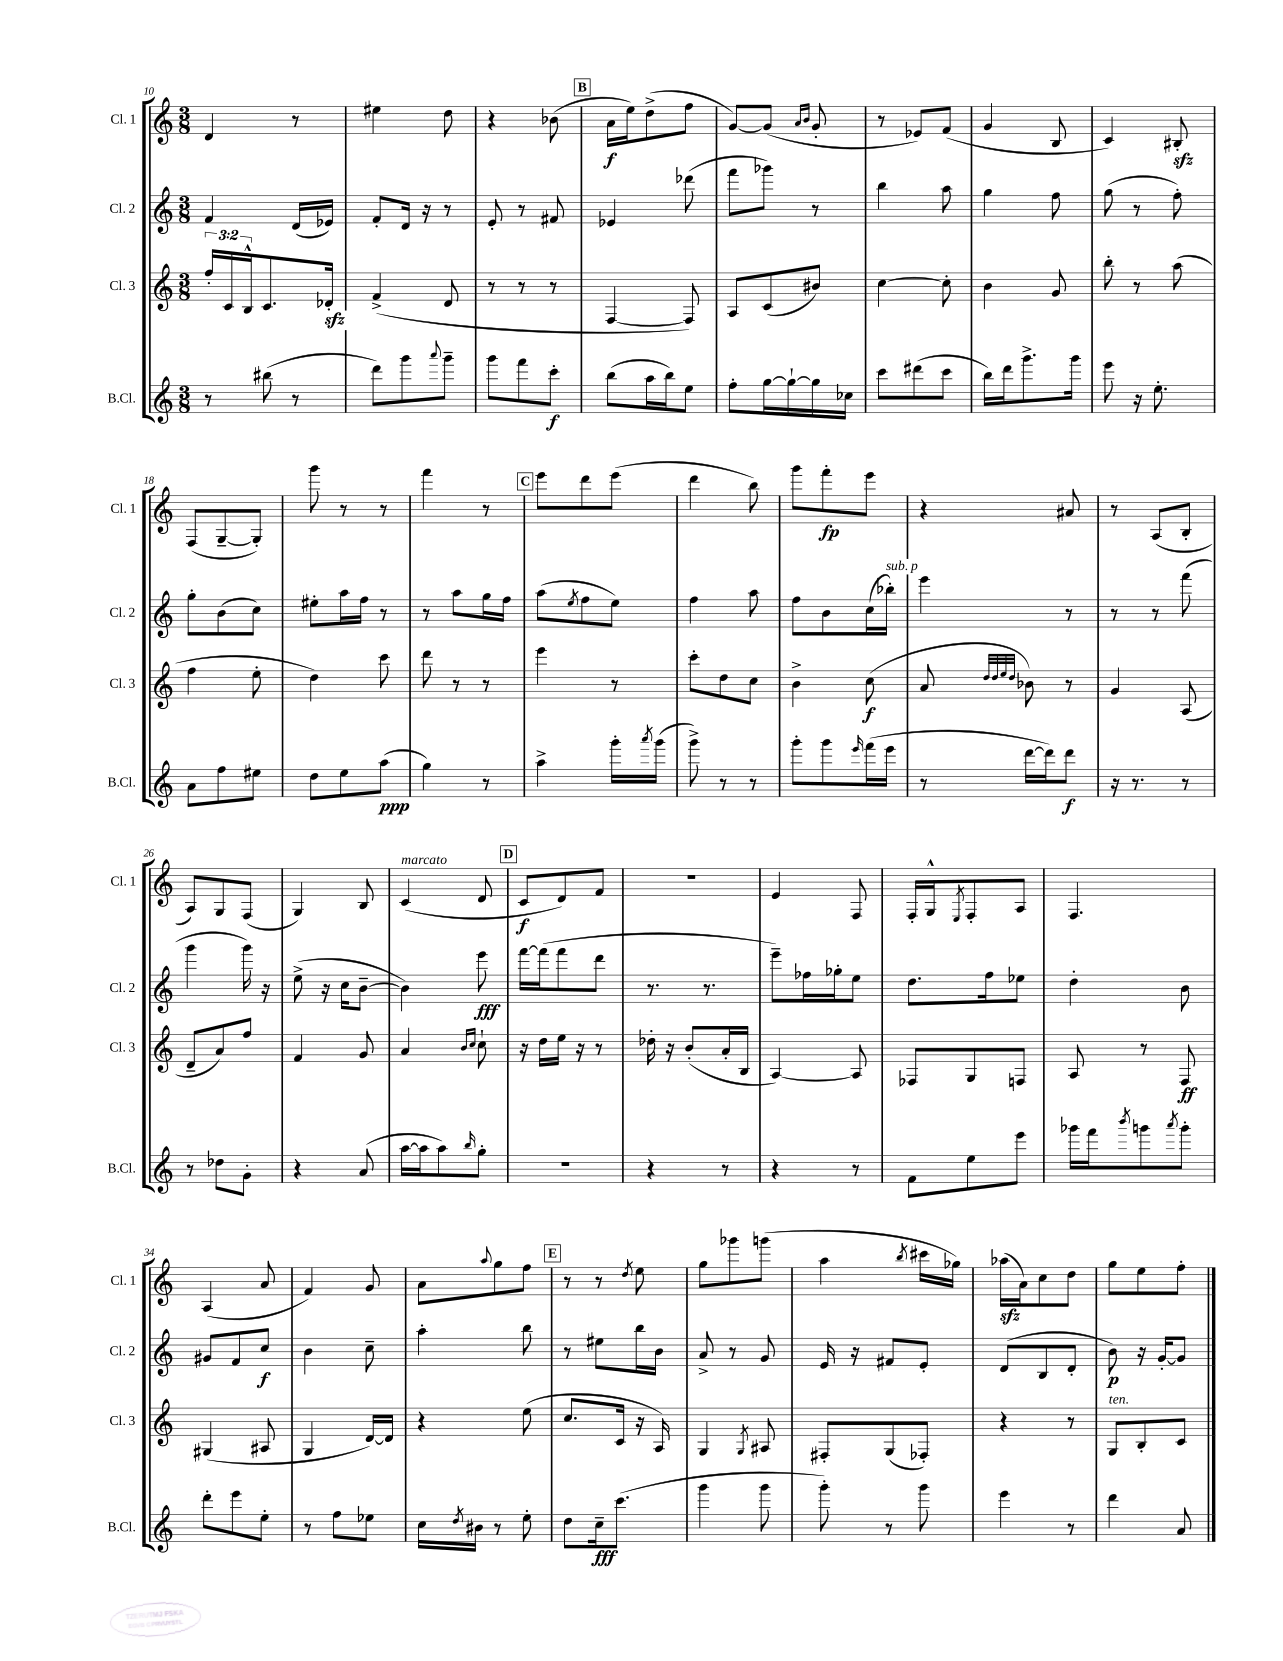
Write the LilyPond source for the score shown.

<<
\new StaffGroup <<
\new Staff = "s0" \with { instrumentName = "Cl. 1" shortInstrumentName = "Cl. 1" } {
    \clef treble \key c \major \numericTimeSignature \time 3/8
    d'4 r8 |
    eis''4 d''8 |
    r4 bes'8( |
    \mark \markup { \box "B" } a'16\f e''16) d''8->( f''8 |
    g'8~) g'8( \grace { a'16 b'16 } g'8-. |
    r8 ees'8) f'8( |
    g'4 b8 |
    c'4) bis8-.\sfz |
    f8( g8~-- g8-.) |
    g'''8 r8 r8 |
    f'''4 r8 |
    \mark \markup { \box "C" } e'''8 d'''8 e'''8( |
    d'''4 b''8) |
    g'''8 f'''8-.\fp e'''8 |
    r4 ais'8 |
    r8 a8( b8-. |
    a8) g8 f8( |
    g4) b8 |
    c'4^\markup { \italic "marcato" }( d'8 |
    \mark \markup { \box "D" } c'8\f d'8) f'8 |
    R4. |
    e'4 f8 |
    f16-. g16-^ \acciaccatura { e8 } f8-. a8 |
    f4. |
    a4( a'8 |
    f'4) g'8 |
    a'8 \appoggiatura { a''8 } g''8 f''8 |
    \mark \markup { \box "E" } r8 r8 \acciaccatura { d''8 } e''8 |
    g''8 ges'''8 g'''8( |
    a''4 \acciaccatura { b''8 } cis'''16 ges''16) |
    aes''16\sfz( a'16) c''8 d''8 |
    g''8 e''8 f''8-. \bar "|." |
}
\new Staff = "s1" \with { instrumentName = "Cl. 2" shortInstrumentName = "Cl. 2" } {
    \clef treble \key c \major \numericTimeSignature \time 3/8
    f'4 d'16( ees'16) |
    f'8-. d'16 r16 r8 |
    e'8-. r8 fis'8 |
    \mark \markup { \box "B" } ees'4 des'''8( |
    f'''8 ges'''8) r8 |
    b''4 a''8 |
    g''4 f''8 |
    g''8( r8 f''8-.) |
    g''8-. b'8( c''8) |
    eis''8-. a''16 f''16 r8 |
    r8 a''8 g''16 f''16 |
    \mark \markup { \box "C" } a''8( \acciaccatura { e''8 } f''8 e''8) |
    f''4 a''8 |
    f''8 b'8 c''16( bes''16-.^\markup { \italic "sub. p" }) |
    e'''4 r8 |
    r8 r8 f'''8( |
    g'''4 g'''16) r16 |
    e''8->( r16 c''16 b'8~-- |
    b'4) e'''8\fff |
    \mark \markup { \box "D" } f'''16~ f'''16( f'''8 d'''8 |
    r8. r8. |
    e'''8--) fes''16 ges''16-. e''8 |
    d''8. f''16 ees''8 |
    d''4-. b'8 |
    gis'8 f'8 c''8\f |
    b'4 c''8-- |
    a''4-. b''8 |
    \mark \markup { \box "E" } r8 eis''8 b''16 b'16 |
    a'8-> r8 g'8 |
    e'16 r16 fis'8 e'8-. |
    d'8( b8 d'8-. |
    b'8\p) r16 g'16~-. g'8 \bar "|." |
}
\new Staff = "s2" \with { instrumentName = "Cl. 3" shortInstrumentName = "Cl. 3" } {
    \clef treble \key c \major \numericTimeSignature \time 3/8 \override Staff.TupletNumber.text = #tuplet-number::calc-fraction-text
    \tuplet 3/2 { f''16-. c'16 b16-^ } c'8. des'16-.\sfz |
    f'4->( d'8 |
    r8 r8 r8 |
    \mark \markup { \box "B" } f4~ f8) |
    a8 c'8( bis'8) |
    c''4~ c''8-. |
    b'4 g'8 |
    b''8-. r8 a''8( |
    f''4 e''8-. |
    d''4) c'''8 |
    d'''8 r8 r8 |
    \mark \markup { \box "C" } e'''4 r8 |
    c'''8-. d''8 c''8 |
    b'4-> c''8\f( |
    a'8 \grace { d''32 d''32 e''32 d''32 } bes'8) r8 |
    g'4 a8( |
    d'8-- a'8) f''8 |
    f'4 g'8 |
    a'4 \grace { b'16 c''16 } c''8-! |
    \mark \markup { \box "D" } r16 d''16 e''16 r16 r8 |
    des''16-. r16 b'8-.( a'16-. b16 |
    a4~) a8 |
    fes8 g8 f8 |
    a8 r8 f8\ff |
    gis4( ais8 |
    g4 d'16~) d'16 |
    r4 e''8( |
    \mark \markup { \box "E" } c''8. c'16 r16 a16) |
    g4 \acciaccatura { g8 } ais8 |
    fis8-. g8( fes8-.) |
    r4 r8 |
    g8^\markup { \italic "ten." } b8-. c'8 \bar "|." |
}
\new Staff = "s3" \with { instrumentName = "B.Cl." shortInstrumentName = "B.Cl." } {
    \clef treble \key c \major \numericTimeSignature \time 3/8
    r8 bis''8( r8 |
    d'''8) g'''8 \appoggiatura { a'''8 } g'''8-- |
    g'''8 f'''8 c'''8-.\f |
    \mark \markup { \box "B" } b''8( a''16 b''16) e''8 |
    f''8-. g''16~ g''16~-! g''16 ces''16 |
    c'''8 dis'''8( c'''8 |
    b''16) d'''16 g'''8.-> g'''16 |
    e'''8 r16 e''8.-. |
    a'8 f''8 eis''8 |
    d''8 e''8 a''8\ppp( |
    g''4) r8 |
    \mark \markup { \box "C" } a''4-> g'''16-. \acciaccatura { a'''8 } g'''16( |
    g'''8->) r8 r8 |
    g'''8-. g'''8 \grace { e'''16 } f'''16( e'''16 |
    r8 d'''16~ d'''16) d'''8\f |
    r16 r8. r8 |
    r8 des''8 g'8-. |
    r4 a'8( |
    a''16~ a''16 a''8) \grace { b''16 } g''8-. |
    \mark \markup { \box "D" } R4. |
    r4 r8 |
    r4 r8 |
    f'8 e''8 e'''8 |
    ges'''16 f'''16 \acciaccatura { b'''8 } g'''8 \acciaccatura { a'''8 } g'''8-. |
    d'''8-. e'''8 e''8-. |
    r8 f''8 ees''8 |
    c''16 \acciaccatura { d''8 } bis'16 r8 e''8-. |
    \mark \markup { \box "E" } d''8 c''16--\fff c'''8.( |
    g'''4 g'''8 |
    g'''8-.) r8 g'''8 |
    e'''4 r8 |
    d'''4 a'8 \bar "|." |
}
>>
>>
\layout { \context { \Score currentBarNumber = #10 } }
